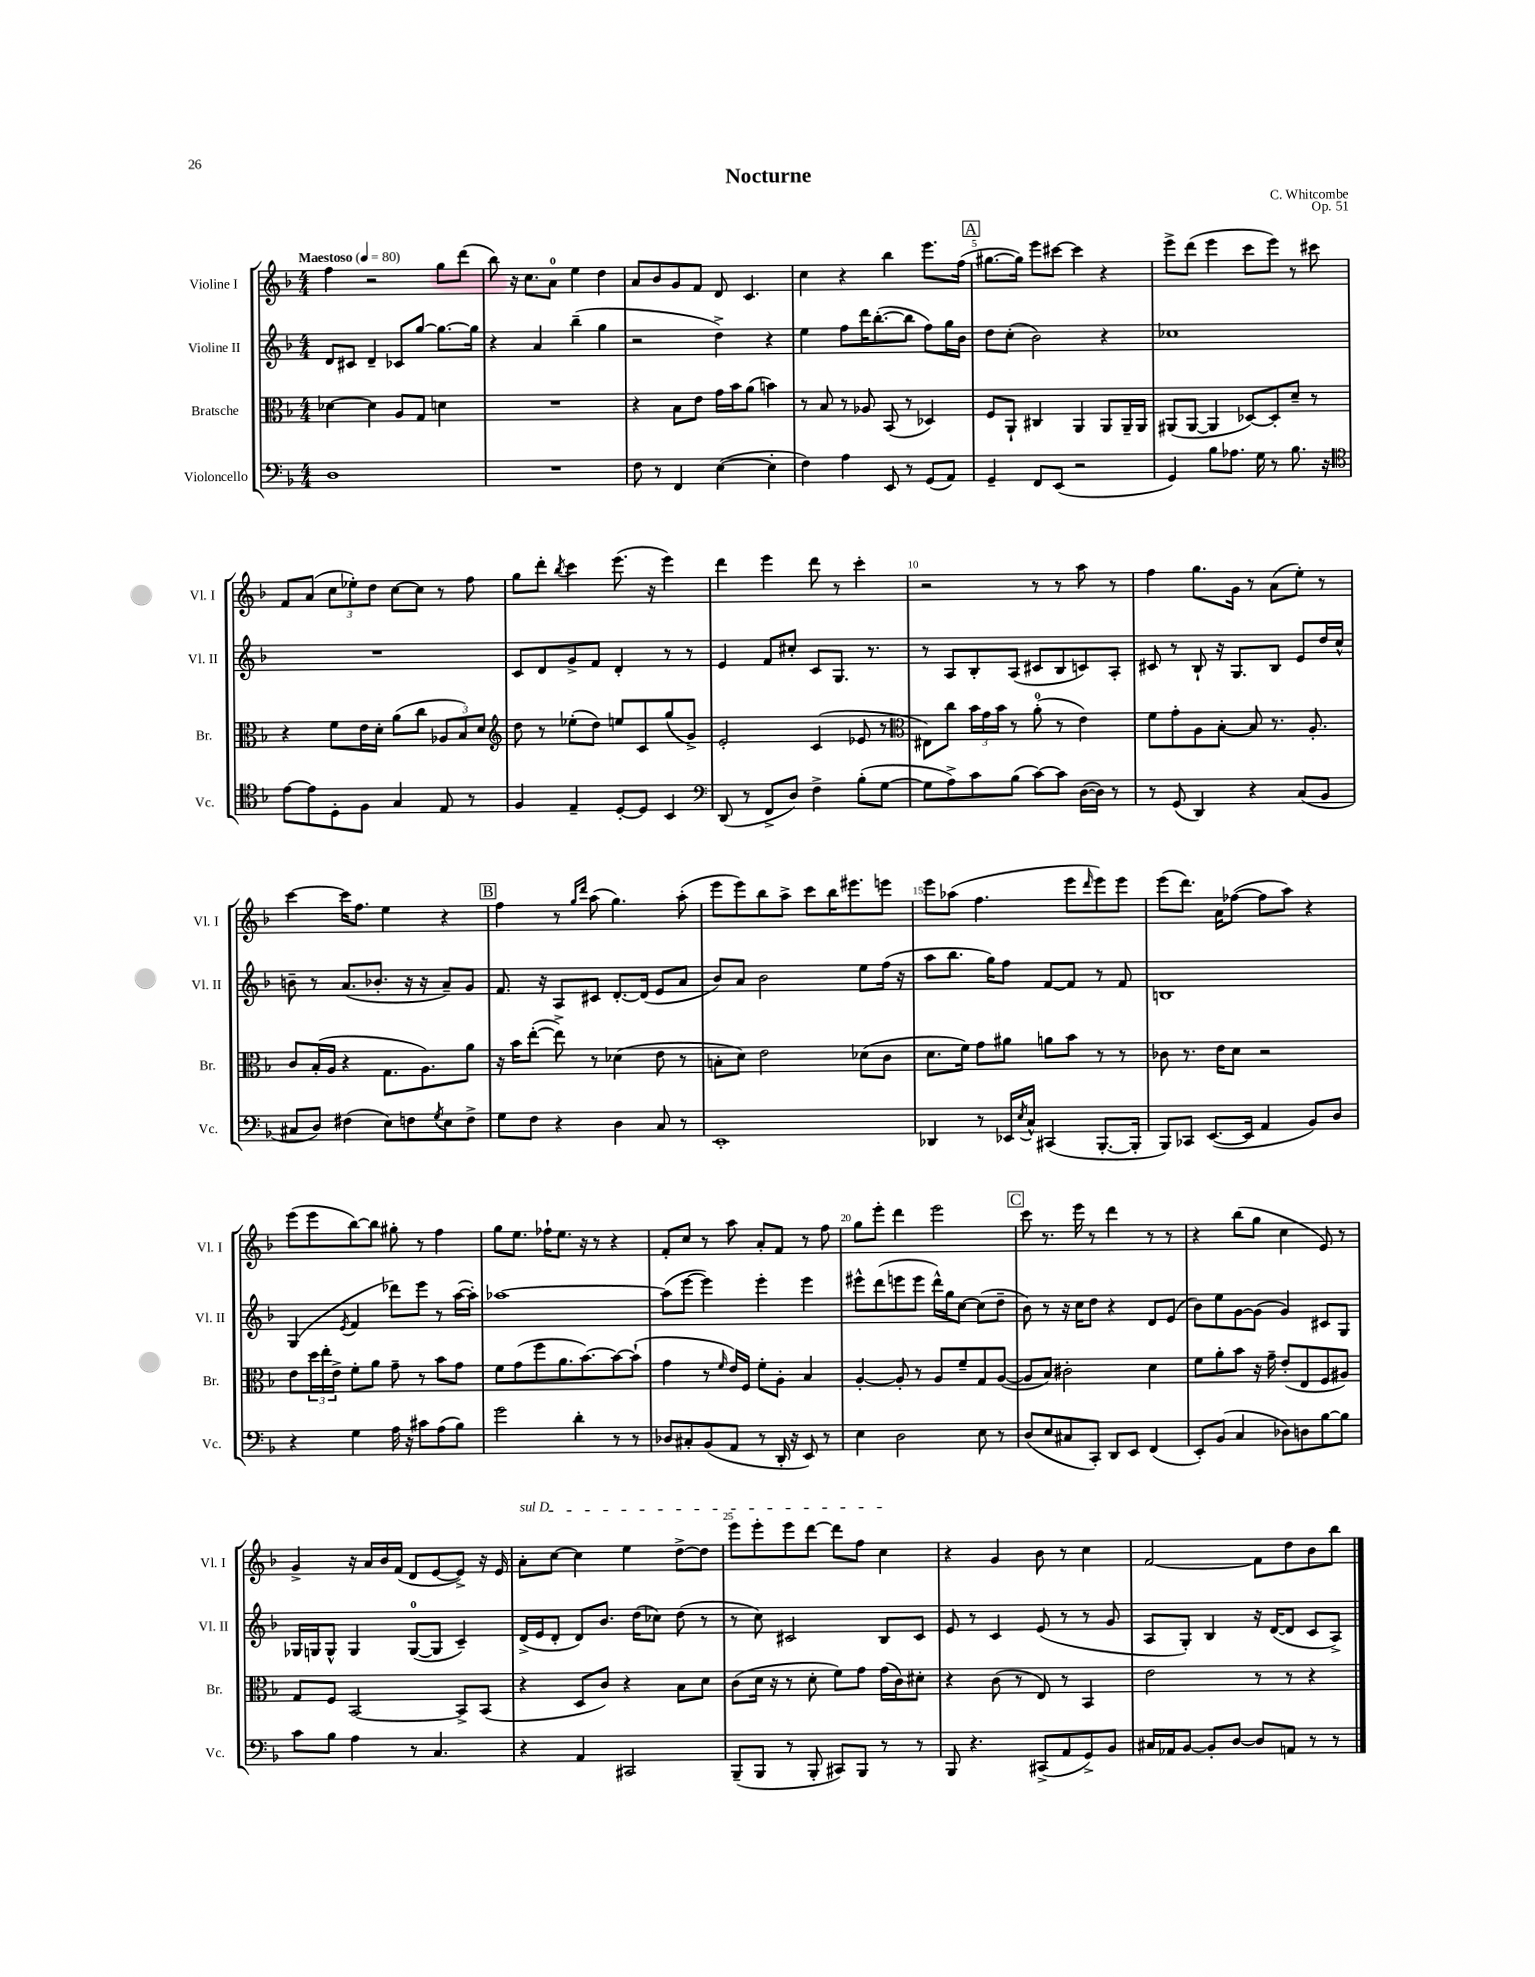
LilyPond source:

\header { title = "Nocturne" composer = "C. Whitcombe" opus = "Op. 51" }
<<
\new StaffGroup <<
\new Staff = "s0" \with { instrumentName = "Violine I" shortInstrumentName = "Vl. I" } {
    \clef treble \key f \major \numericTimeSignature \time 4/4 \tempo "Maestoso" 4 = 80
    f''4 r2 g''8 d'''8( |
    bes''8) r16 c''8. a'8-0 e''4 d''4 |
    a'8 bes'8 g'8 f'8 d'8 c'4. |
    c''4 r4 bes''4 e'''8. f''16( |
    \mark \markup { \box "A" } gis''8.~ gis''16) e'''8 cis'''8~ cis'''4 r4 |
    e'''8-> d'''8( e'''4 c'''8 e'''8) r8 cis'''8 |
    f'8 a'8( \tuplet 3/2 { c''8 ees''8-.) d''8 } c''8~ c''8 r8 f''8 |
    g''8 d'''8-. \acciaccatura { bes''8 } c'''4 e'''8.( r16 e'''4) |
    d'''4 e'''4 d'''8 r8 c'''4-. |
    r2 r8 r8 a''8 r8 |
    f''4 g''8. g'16 r8 a'8( e''8-.) r8 |
    c'''4~ c'''16 f''8. e''4 r4 |
    \mark \markup { \box "B" } f''4 r8 \grace { g''16 d'''16 } a''8( g''4.) a''8-.( |
    e'''8 e'''8) bes''8 a''8-> c'''8 bes''16 eis'''8. e'''8 |
    e'''8 aes''8( f''4. e'''8 \grace { d'''16 } e'''8) e'''8 |
    e'''8( d'''8.) a'16 fes''8~( fes''8 a''8) r4 |
    e'''8( e'''8 bes''8~) bes''8 gis''8-. r8 f''4 |
    g''8 e''8. fes''16-! e''8. r16 r8 r4 |
    f'8-. c''8 r8 a''8 a'8-. f'8 r8 f''8 |
    g''8 e'''8-. d'''4 e'''2 |
    \mark \markup { \box "C" } c'''8 r8. e'''16 r8 d'''4 r8 r8 |
    r4 bes''8( g''8 c''4 e'8) r8 |
    g'4-> r16 a'16 bes'16 f'16( d'8 e'8~ e'8->) r16 e'16 |
    \once \override TextSpanner.bound-details.left.text = \markup { \italic "sul D" } a'8-.\startTextSpan c''8~ c''4 e''4 d''8~-> d''8 |
    e'''8 e'''8-. e'''8 d'''8~ d'''8 f''8 c''4\stopTextSpan |
    r4 g'4 bes'8 r8 c''4 |
    f'2~ f'8 d''8 bes'8 bes''8 \bar "|." |
}
\new Staff = "s1" \with { instrumentName = "Violine II" shortInstrumentName = "Vl. II" } {
    \clef treble \key f \major \numericTimeSignature \time 4/4
    d'8 cis'8 d'4-- ces'8 g''8~ g''8.~ g''16 |
    r4 a'4 bes''4--( g''4 |
    r2 d''4->) r4 |
    e''4 f''8 d'''16 bes''8.~-.( bes''8 f''8) g''16 bes'16 |
    \mark \markup { \box "A" } d''8 c''8-.( bes'2) r4 |
    ces''1 |
    R1 |
    c'8 d'8 g'8-> f'8 d'4-. r8 r8 |
    e'4 f'8 cis''8-. c'8 g8. r8. |
    r8 a8 bes8-. a8( cis'8 bes8 c'8) a8-. |
    cis'8 r8 bes8-! r16 g8. bes8 e'8 d''16 c''16-^ |
    b'8-- r8 a'8.( bes'8.-. r16 r16 a'8--) g'8 |
    \mark \markup { \box "B" } f'8. r16 a8 cis'8 d'8.~-. d'16( e'8 a'8 |
    bes'8) a'8 bes'2 e''8 f''16( r16 |
    a''8 bes''8. g''16) f''8 f'8~ f'8 r8 f'8 |
    b1 |
    g4( \acciaccatura { e'8 } f'4 des'''8) e'''8 r8 a''16~( a''16-.) |
    aes''1~ |
    aes''8( e'''8~ e'''4) e'''4-. e'''4 |
    eis'''8-^ d'''8( e'''8 e'''8 d'''16-^) g''16 c''8~ c''8( d''8-- |
    \mark \markup { \box "C" } bes'8) r8 r16 c''16 d''8 r4 d'8 e'8( |
    bes'8) e''8 g'8~ g'8( g'4) cis'8 g8 |
    ges16 g16 g8-^ g4 g8-0~( g8 c'4--) |
    d'16->( e'16 d'8-. d'8) bes'8. d''16( ces''8) d''8( r8 |
    r8 c''8) cis'2 bes8 cis'8 |
    e'8 r8 c'4 e'8( r8 r8 g'8 |
    a8 g8-.) bes4 r16 d'16~( d'8 c'8 a8->) \bar "|." |
}
\new Staff = "s2" \with { instrumentName = "Bratsche" shortInstrumentName = "Br." } {
    \clef alto \key f \major \numericTimeSignature \time 4/4
    des'4~ des'4 a8 g8 d'4 |
    R1 |
    r4 bes8 e'8 g'16 bes'16 a'8( b'4) |
    r8 bes8 r8 aes8 bes,8( r8 des4) |
    \mark \markup { \box "A" } f8 a,8-! cis4 a,4 a,8 a,16-- a,16 |
    ais,8( ais,8~ ais,4 des8~) des8-. d'8-- r8 |
    r4 f'8 e'16 d'16-. a'8( c''8 \tuplet 3/2 { aes8 bes8) d'8 } |
    \clef treble d''8 r8 ees''8-.( d''8) e''8 c'8 g''8( g'8->) |
    e'2-. c'4( ees'8 r8 |
    \clef alto eis8) c''8 \tuplet 3/2 { bes'16 g'16 bes'16 } r8 a'8-0-.( r8 e'4) |
    f'8 g'8-. a8 bes8~-. bes8 r8. a8.-. |
    c'8 bes16-.( a16 r4 g8. a8.) a'8 |
    \mark \markup { \box "B" } r16 bes'16 e''8~-.( e''8->) r8 des'4( e'8 r8 |
    b8-. d'8) e'2 des'8( c'8 |
    d'8. f'16) g'8 ais'8 a'8 bes'8 r8 r8 |
    ces'8 r8. e'16 d'8 r2 |
    e'8 \tuplet 3/2 { d''16 e''16-. e'16-> } f'8-. a'8 g'8-- r8 bes'8 g'8 |
    f'8 g'8( f''8 a'8. bes'8.~) bes'8~ bes'8-!( |
    g'4 r8 \grace { f'16 } e'16) f16 f'8-. a8-. bes4 |
    a4~-. a8-. r8 a8 f'8-- g8 a8~( |
    \mark \markup { \box "C" } a8 bes8) cis'2-. d'4 |
    f'8 a'8-. bes'8 r16 g'16-- e'8-.( e8 f8 ais8) |
    g8 f8 bes,2~ bes,8-> bes,8( |
    r4 d8 c'8) r4 bes8 d'8 |
    c'8( d'16 r16 r8 d'8-. f'8) g'8 g'16( c'16) dis'8-. |
    r4 c'8( r8 e8) r8 bes,4 |
    e'2 r8 r8 r4 \bar "|." |
}
\new Staff = "s3" \with { instrumentName = "Violoncello" shortInstrumentName = "Vc." } {
    \clef bass \key f \major \numericTimeSignature \time 4/4
    d1 |
    R1 |
    f8 r8 f,4 e4~( e4-. |
    f4) a4 e,8 r8 g,8( a,8) |
    \mark \markup { \box "A" } g,4-- f,8 e,8( r2 |
    g,4) bes8 aes8. g16 r8 bes8. r16 |
    \clef tenor e'8~ e'8 d8-. f8 g4 e8 r8 |
    f4 e4-- d8~-. d8 bes,4 |
    \clef bass d,8( r8 f,8-> d8) f4-> bes8-.( g8~ |
    g8 a8->) c'8 bes8( c'8~) c'8 d16~( d16) r8 |
    r8 g,8( d,4) r4 c8( bes,8 |
    cis8 d8) fis4( e8) f8 \acciaccatura { g8 } e8 f8-> |
    \mark \markup { \box "B" } g8 f8 r4 d4 c8 r8 |
    e,1-. |
    des,4 r8 ees,16 \acciaccatura { e8 } c16-^ cis,4( bes,,8.~-. bes,,16-. |
    bes,,8) ces,8 e,8.~( e,16 a,4 bes,8) d8 |
    r4 g4 a16 r16 cis'8 a8( bes8) |
    g'2 d'4-. r8 r8 |
    des8 cis8-. bes,8( a,8 r8 d,16-. r16 e,8) r8 |
    e4 d2 e8 r8 |
    \mark \markup { \box "C" } d8( e8 cis8 c,8-.) d,8 e,8 f,4( |
    e,8-.) bes,8( c4 des8) d8 bes8~ bes8 |
    c'8 bes8 a4 r8 c4. |
    r4 a,4 cis,2 |
    bes,,8--( bes,,8 r8 bes,,8-. cis,8) bes,,8 r8 r8 |
    bes,,8 r4. cis,8->( a,8 g,8->) bes,8 |
    cis16 aes,16 bes,8~ bes,8-. d8~ d8 a,8 r8 r8 \bar "|." |
}
>>
>>
\layout { \context { \Score \override BarNumber.break-visibility = ##(#f #t #t) barNumberVisibility = #(every-nth-bar-number-visible 5) } }
